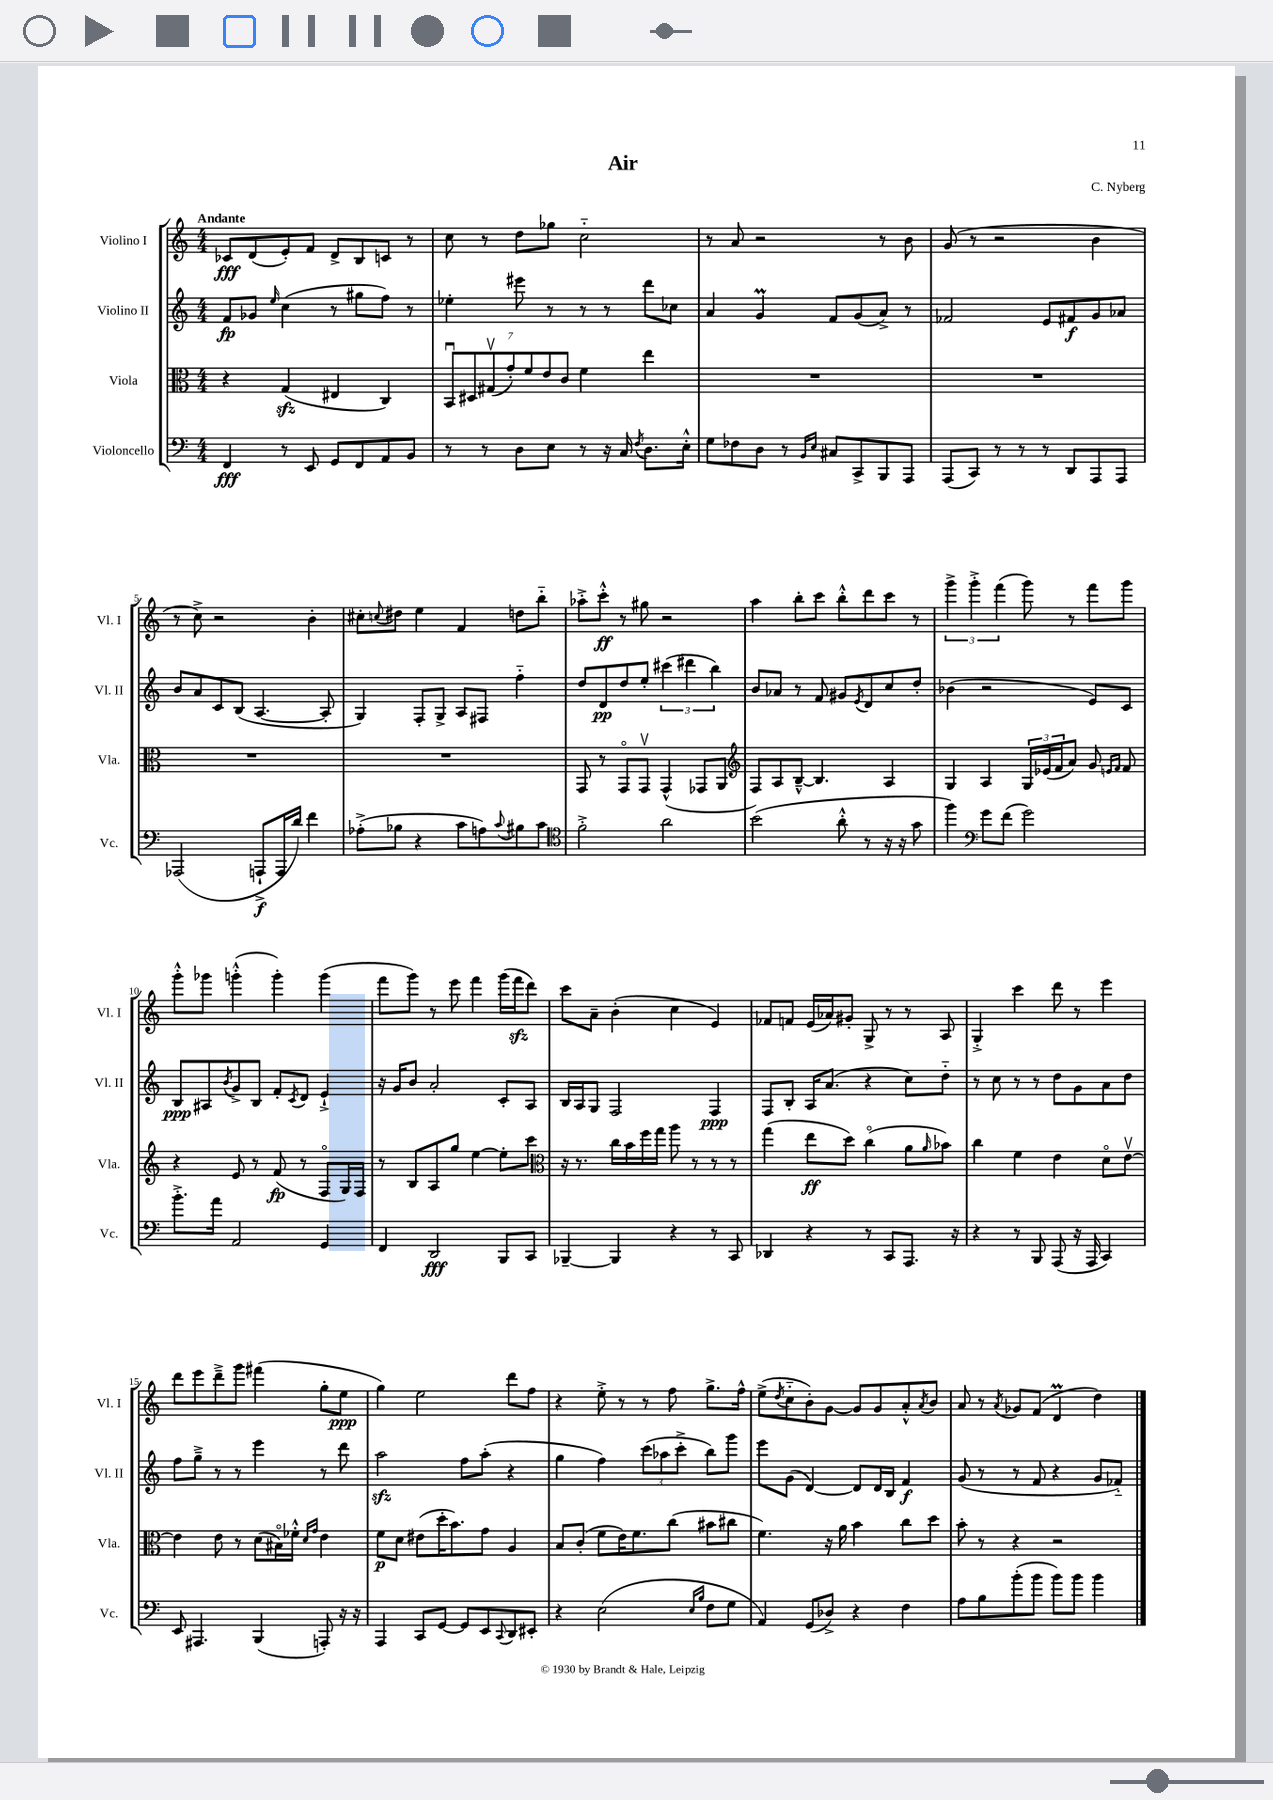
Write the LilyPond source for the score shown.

\header { title = "Air" composer = "C. Nyberg" }
<<
\new StaffGroup <<
\new Staff = "s0" \with { instrumentName = "Violino I" shortInstrumentName = "Vl. I" } {
    \clef treble \key c \major \numericTimeSignature \time 4/4 \tempo "Andante"
    ces'8\fff d'8( e'8-.) f'8 d'8-> b8 c'8 r8 |
    c''8 r8 d''8 ges''8 c''2-_ |
    r8 a'8 r2 r8 b'8 |
    g'8( r8 r2 b'4 |
    r8 c''8->) r2 b'4-. |
    cis''8-. \appoggiatura { c''8 } dis''8 e''4 f'4 d''8 b''8-_ |
    aes''8-.-> c'''8-.-^\ff r8 gis''8 r2 |
    a''4 b''8-. c'''8 b''8-.-^ d'''8 c'''8 r8 |
    \tuplet 3/2 { g'''4-> g'''4-.-> f'''4( } g'''8) r8 f'''8 g'''8 |
    g'''8-.-^ ges'''8 g'''4-.-^( g'''4-.) g'''4( |
    f'''8 g'''8) r8 e'''8 f'''4 g'''16( f'''16\sfz d'''8) |
    c'''8 a'8-- b'4-.( c''4 e'4) |
    fes'8 f'8 e'16( aes'16) gis'8-. g8-> r8 r8 a8 |
    g4-.-> c'''4 d'''8 r8 e'''4 |
    d'''8 e'''8 d'''8---> g'''8 fis'''4( g''8-. e''8\ppp |
    g''4) e''2 d'''8 f''8 |
    r4 e''8-.-> r8 r8 f''8 g''8.-> f''16-^ |
    e''8->( \acciaccatura { d''8 } c''8-_ b'8-.) g'8~ g'8 g'8 a'8-.-^ \acciaccatura { a'8 } b'8 |
    a'8 r8 \acciaccatura { a'8 } ges'8 f'8( d'4\prall d''4) \bar "|." |
}
\new Staff = "s1" \with { instrumentName = "Violino II" shortInstrumentName = "Vl. II" } {
    \clef treble \key c \major \numericTimeSignature \time 4/4
    f'8\fp ges'8 \grace { e''16 } c''4( r8 gis''8 f''8) r8 |
    ees''4-. eis'''8 r8 r8 r8 d'''8 ces''8 |
    a'4 g'4\prall f'8 g'8( a'8->) r8 |
    fes'2 e'8 fis'8\f g'8 aes'8 |
    b'8 a'8 c'8 b8( a4.~ a8-. |
    g4) f8-. g8-> a8 fis8 f''4-_ |
    d''8 d'8\pp d''8 e''8-. \tuplet 3/2 { cis'''4( dis'''4 b''4) } |
    b'8 aes'8 r8 f'8 gis'8 \acciaccatura { e'8 } d'8 c''8 d''8-. |
    bes'4( r2 e'8) c'8 |
    b8\ppp ais8 \acciaccatura { b'8 } g'8-> b8 f'8-. \acciaccatura { c'8 } d'8 e'4-!-> |
    r16 g'16 b'8 a'2-. c'8-. a8 |
    b16 a16 g8 f2 f4\ppp |
    f8 b8-. a16 a'8.( r4 c''8) d''8-_ |
    r8 c''8 r8 r8 d''8 g'8 a'8 d''8 |
    f''8 g''8---> r8 r8 e'''4 r8 d'''8 |
    a''2\sfz f''8 a''8-.( r4 |
    g''4 f''4) \tuplet 3/2 { c'''8( aes''8 c'''8-.-> } b''8) g'''8 |
    e'''8 g'8( d'4~) d'8 d'16 b16 f'4\f |
    g'8( r8 r8 f'8 r4 g'8 fes'8-_) \bar "|." |
}
\new Staff = "s2" \with { instrumentName = "Viola" shortInstrumentName = "Vla." } {
    \clef alto \key c \major \numericTimeSignature \time 4/4
    r4 g4\sfz( eis4 c4) |
    \tuplet 7/4 { b,8\downbow dis8 gis8\upbow( g'8-.) f'8 e'8 c'8 } f'4 e''4 |
    R1 |
    R1 |
    R1 |
    R1 |
    g,8 r8 g,8\flageolet g,8\upbow g,4-^( ges,8 a,8 |
    \clef treble f8) a8 b8~---^ b4. a4 |
    g4 a4 \tuplet 3/2 { g16 ees'16( f'16 } a'8) g'8 \grace { e'16 f'16 } f'8 |
    r4 e'8 r8 f'8\fp( r8 f8\flageolet g16) f16 |
    r8 b8 a8 g''8 e''4~ e''8-. c'''8 |
    \clef alto r16 r8. c''16 b'16 f''16 g''16 a''8 r8 r8 r8 |
    g''4( e''8\ff d''8) c''4\flageolet( a'8 \grace { a'16 } bes'8) |
    c''4 f'4 e'4 d'8\flageolet e'8~\upbow |
    e'4 e'8 r8 d'8( bis16\flageolet) fes'16-.-^ \grace { d'16 g'16 } e'4 |
    f'8\p d'8 eis'8( d''16-. b'8.) g'8 a4 |
    b8 c'8-.( f'8 e'16) f'8. c''8( bis'8 cis''8 |
    f'4.) r16 a'16 b'4 c''8 d''8 |
    b'8-. r8 r4 r2 \bar "|." |
}
\new Staff = "s3" \with { instrumentName = "Violoncello" shortInstrumentName = "Vc." } {
    \clef bass \key c \major \numericTimeSignature \time 4/4
    f,4\fff r8 e,8 g,8 f,8 a,8 b,8 |
    r8 r8 d8 e8 r8 r16 c16 \acciaccatura { f8 } d8. e16-.-^ |
    g8 fes8 d8 r8 \grace { b,16 e16 } cis8 c,8-> b,,8 a,,8 |
    a,,8( c,8) r8 r8 r8 d,8 a,,8 a,,8 |
    aes,,2( a,,8-!->\f a,,16 d'16) f'4 |
    aes8-.->( bes8 r4 c'8 a8) \appoggiatura { c'8 } bis8 c'8 |
    \clef tenor f'2-.-> a'2 |
    b'2( a'8-.-^ r8 r16 r16 g'8 |
    f''4) \clef bass g'8 f'8( g'2) |
    b'8.-.-> a'16 a,2 g,4 |
    f,4 d,2\fff b,,8 c,8 |
    bes,,4~-- bes,,4 r4 r8 c,8 |
    des,4 r4 r8 c,8 a,,8. r16 |
    r4 r8 b,,8 a,,8( r16 a,,16 c,4) |
    e,8 ais,,4. b,,4( a,,8-.) r16 r16 |
    a,,4 c,8 g,8~ g,8 e,8 \appoggiatura { c,8 } d,8 eis,8-. |
    r4 e2( \grace { e16 b16 } f8 g8 |
    a,4) g,8( des8->) r4 f4 |
    a8 b8 b'8-.( b'8 b'8) b'8 b'4 \bar "|." |
}
>>
>>
